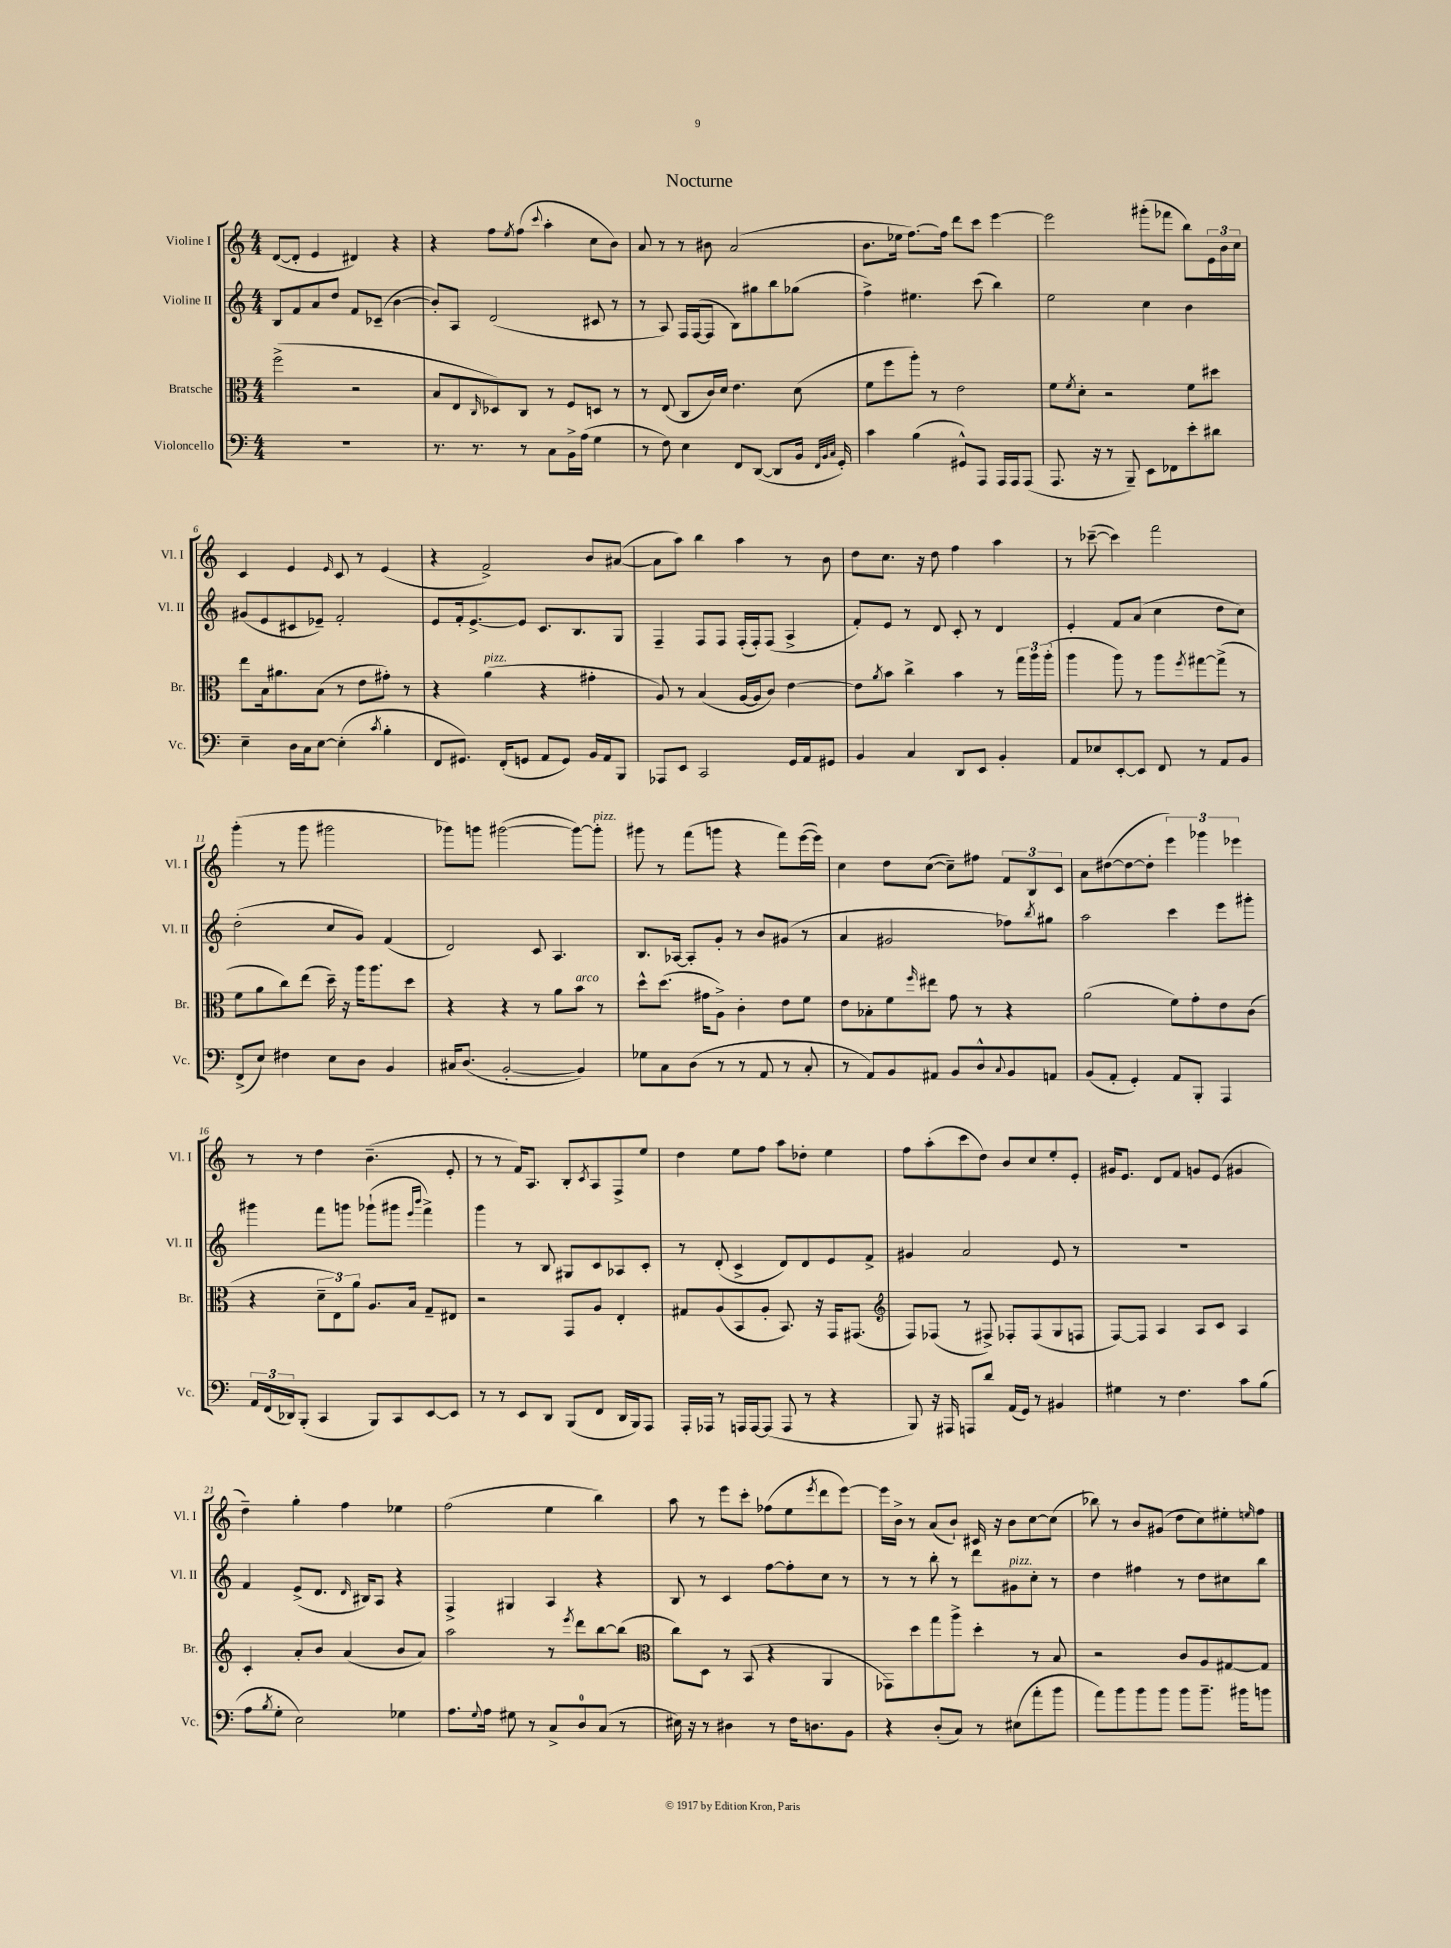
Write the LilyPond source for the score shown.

\header { title = "Nocturne" }
<<
\new StaffGroup <<
\new Staff = "s0" \with { instrumentName = "Violine I" shortInstrumentName = "Vl. I" } {
    \clef treble \key c \major \numericTimeSignature \time 4/4
    d'8~( d'8-. e'4 dis'4) r4 |
    r4 f''8 \acciaccatura { e''8 } f''8( \appoggiatura { c'''8 } a''4-. c''8 b'8) |
    a'8 r8 r8 bis'8 a'2( |
    b'8. ees''16 f''8.~) f''16 d'''8 c'''8 e'''4~ |
    e'''2 gis'''8-.( fes'''8 b''8) \tuplet 3/2 { e'16 b'16 c''16 } |
    c'4 e'4 \grace { e'16 } c'8 r8 e'4( |
    r4 f'2->) b'8 ais'8~( |
    ais'8 a''8) b''4 a''4 r8 b'8 |
    d''8 c''8. r16 d''8 f''4 a''4 |
    r8 ces'''8~--( ces'''4) f'''2 |
    g'''4-.( r8 g'''8 gis'''2 |
    ges'''8) g'''8 gis'''2~( gis'''8~) gis'''8-.^\markup { \italic "pizz." } |
    gis'''8 r8 f'''8( g'''8 r4 f'''8) e'''16~( e'''16) |
    c''4 d''8 c''8~( c''8--) fis''8 \tuplet 3/2 { f'8 b8 c'8 } |
    a'8 dis''8~( dis''8~ dis''8-. \tuplet 3/2 { e'''4) ges'''4 ees'''4 } |
    r8 r8 d''4 b'4.--( e'8-. |
    r8 r8 f'16) a8. b8-. \acciaccatura { c'8 } a8 f8-> e''8 |
    d''4 e''8 f''8 a''8 des''8-. e''4 |
    f''8 a''8-.( c'''8 d''8) b'8 c''8 e''8-. e'8-. |
    gis'16 e'8. d'8 f'8 g'8 e'8( gis'4 |
    d''4--) g''4-. f''4 ees''4 |
    f''2( e''4 b''4) |
    a''8 r8 e'''8 c'''8-. fes''8( e''8 \acciaccatura { e'''8 } d'''8 e'''8~) |
    e'''16 b'16-> r8 a'8( b'8-!) cis'16 r16 b'8 c''8~ c''8( |
    bes''8) r8 b'8 gis'8( d''8 c''8) eis''8-. \grace { e''16 } f''8 \bar "|." |
}
\new Staff = "s1" \with { instrumentName = "Violine II" shortInstrumentName = "Vl. II" } {
    \clef treble \key c \major \numericTimeSignature \time 4/4
    b8 f'8 a'8 d''8 f'8 ces'8--( b'4~ |
    b'8-.) a8 d'2( cis'8 r8 |
    r8 a8) f16 f16~( f8 b8) gis''8 b''8 ges''8( |
    f''4->) eis''4. c'''8( b''4) |
    e''2 c''4 b'4 |
    gis'8( e'8 cis'8 ees'8--) f'2-. |
    e'8 f'16-. e'8.~-> e'8 c'8. b8. g8 |
    f4-- f8 f8 f16-.( f16-.) f8( a4-> |
    f'8-.) e'8 r8 d'8 c'8-. r8 d'4 |
    e'4-. f'8 a'8( c''4 d''8 c''8) |
    d''2-.( c''8 g'8) f'4( |
    d'2) c'8 a4. |
    b8. aes16~ aes8-. g'8-. r8 b'8 gis'8( r8 |
    a'4 gis'2 fes''8) \acciaccatura { b''8 } gis''8 |
    a''2 c'''4 e'''8 gis'''8-. |
    gis'''4 f'''8 g'''8 ges'''8-!( gis'''8 \grace { e'''16 b'''16 } f'''4->) |
    g'''4 r8 b8 gis8 c'8 aes8 c'8-. |
    r8 d'8-.( c'4-> d'8) d'8 e'8 f'8-> |
    gis'4 a'2 e'8 r8 |
    R1 |
    f'4 e'8->( d'8. \grace { d'16 } bis16) a8 r4 |
    f4-> gis4 a4 r4 |
    b8 r8 c'4 f''8~ f''8-. c''8 r8 |
    r8 r8 b''8-. r8 d'''8 gis'8^\markup { \italic "pizz." } c''8-. r8 |
    d''4 fis''4 r8 d''8 cis''8 b''8 \bar "|." |
}
\new Staff = "s2" \with { instrumentName = "Bratsche" shortInstrumentName = "Br." } {
    \clef alto \key c \major \numericTimeSignature \time 4/4
    f''2->( r2 |
    b8 e8 \grace { c16 } des8) c8 r8 f8 d8 r8 |
    r8 e8( c8 c'16) d'16 e'4. d'8( |
    f'8 f''8 a''8-.) r8 e'2 |
    f'8 \acciaccatura { f'8 } d'8-. r2 f'8 dis''8 |
    e''8 b16 ais'8. b8( r8 e'8 gis'8-.) r8 |
    r4 a'4^\markup { \italic "pizz." }( r4 gis'4-. |
    a8) r8 b4( a16~ a16 c'8) e'4~ |
    e'8 \acciaccatura { a'8 } b'8 c''4-> b'4 r8 \tuplet 3/2 { g''16 a''16 a''16-.( } |
    a''4 a''8) r8 a''8 \acciaccatura { f''8 } gis''8~ gis''8->( r8 |
    f'8 a'8 c''8) e''8( d''16--) r16 a''16 a''8. d''8 |
    r4 r4 r8 a'8 b'8^\markup { \italic "arco" } r8 |
    d''8-^ d''8.( gis'16 a8->) c'4-. e'8 f'8 |
    e'8 bes8-. f'8 \grace { f''16 } eis''8 g'8 r8 r4 |
    a'2( f'8) g'8-. e'8 c'8( |
    r4 \tuplet 3/2 { d'8-- e8) a'8 } a8. b16 g8-- eis8 |
    r2 g,8 a8 e4-. |
    gis8 a8( b,8 a8-. b,8.) r16 g,16 gis,8.( |
    \clef treble f8) fes8( r8 fis8->) fes8-. fes8( g8 f8 |
    f8~) f8 a4 a8 c'8 a4 |
    c'4-. a'8-. b'8 a'4( b'8 a'8) |
    a''2 r8 \acciaccatura { e'''8 } d'''8 b''8~ b''8( |
    \clef alto c''8) d8 r8 b,8( r4 a,4 |
    ges,8) d''8 g''8 a''8-> d''4-. r8 b8 |
    r2 c'8 a8 gis8~ gis8 \bar "|." |
}
\new Staff = "s3" \with { instrumentName = "Violoncello" shortInstrumentName = "Vc." } {
    \clef bass \key c \major \numericTimeSignature \time 4/4
    R1 |
    r8. r8. r8 c8 b,16-> a16( g4 |
    r8 f8) e4 f,8 d,8~( d,8 b,16 \grace { f,32 b,32 c32 } g,16-.) |
    c'4 b4( gis,8-^) a,,8 a,,16 a,,16 a,,8( |
    a,,8. r16 r8 b,,8--) e,8 fes,8 e'8-. dis'8 |
    e4-- d16 c16 e8~ e4-.( \acciaccatura { c'8 } b4-. |
    f,8 gis,8.) f,16-.( g,8 a,8 g,8) b,16 a,16 b,,8 |
    aes,,8 e,8 c,2 g,16 a,16 gis,8 |
    b,4 c4 d,8 e,8 b,4-. |
    a,8 ees8 e,8~-. e,8 f,8 r8 a,8 b,8 |
    f,8->( e8) fis4 e8 d8 b,4 |
    cis16 d8.( b,2~-. b,4) |
    ges8 c8 d8( r8 r8 a,8 r8 c8-. |
    r8 a,8) b,8 ais,8 b,8 d8-^ \appoggiatura { c8 } b,8 a,8 |
    b,8( a,8-. g,4-.) a,8 b,,8-. a,,4 |
    \tuplet 3/2 { a,16 f,16( des,16) } b,,8-.( c,4 b,,8) c,8 e,8~ e,8 |
    r8 r8 e,8 d,8 b,,8( f,8 d,16 b,,16) a,,8 |
    a,,16-. aes,,16 r8 a,,16 a,,16~ a,,8( a,,8 r8 r4 |
    b,,8) r16 ais,,16 a,,8 d'8 a,16( g,16) r8 bis,4 |
    gis4 r8 f4. c'8 b8( |
    a8 \acciaccatura { b8 } g8-. e2) ges4 |
    a8. \appoggiatura { g8 } a16 gis8 r8 c8-> d8-0 c8( r8 |
    eis16) r16 r8 dis4 r8 f16 d8. b,8 |
    r4 d8-.( c8) r8 eis8( a'8-. b'8 |
    a'8) b'8 b'8 b'8 b'8 b'8.-- bis'16 b'8 \bar "|." |
}
>>
>>
